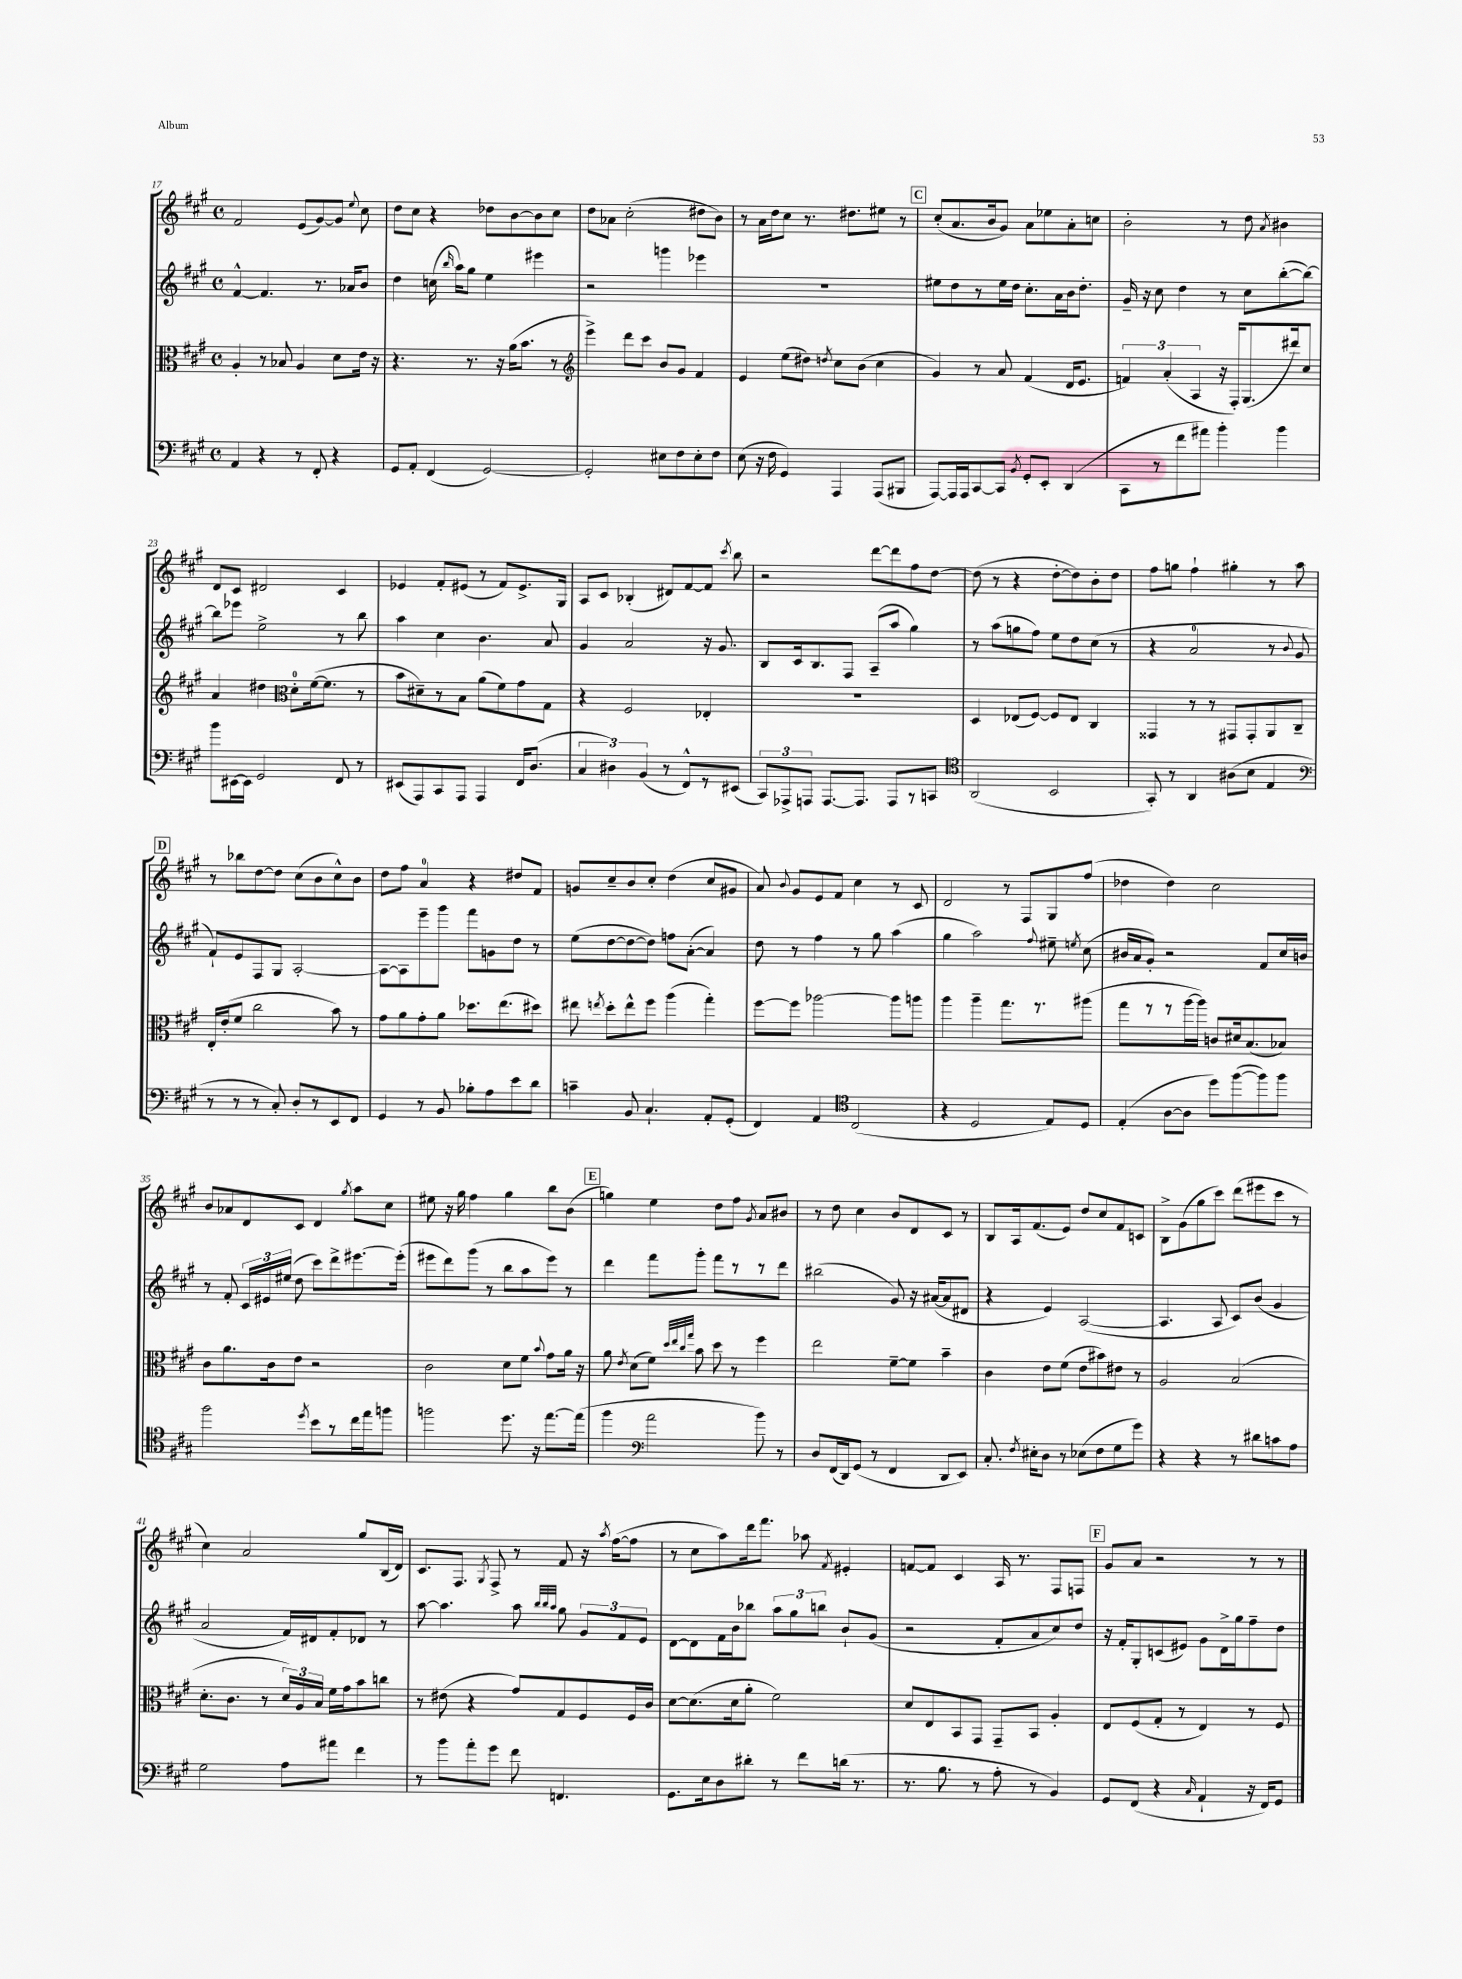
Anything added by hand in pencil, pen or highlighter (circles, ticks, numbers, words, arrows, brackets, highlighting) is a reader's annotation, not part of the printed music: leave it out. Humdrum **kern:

**kern	**kern	**kern	**kern
*part4	*part3	*part2	*part1
*staff4	*staff3	*staff2	*staff1
*clefF4	*clefC3	*clefG2	*clefG2
*k[f#c#g#]	*k[f#c#g#]	*k[f#c#g#]	*k[f#c#g#]
*M4/4	*M4/4	*M4/4	*M4/4
*met(c)	*met(c)	*met(c)	*met(c)
=17	=17	=17	=17
4AA/	4A'/	[4f#^^/	2f#/
4r	8r	4.f#/]	.
.	8B-X/	.	.
8r	4A/	.	(8e/L
8FF#'/	.	8.r	[8g#/)
4r	8d\L	.	8g#/J]
.	.	16a-X/KL	.
.	.	.	8qqee/
.	16e\Jk	8b/J	8cc#\
.	16r	.	.
=18	=18	=18	=18
8GG#/L	4.r	4dd\	8dd\L
8AA'/J	.	.	8cc#\J
(4FF#/	.	(16ccn\	4r
.	.	16qqbb/	.
.	.	16aa\KL)	.
.	8.r	8gg#\J	.
[2GG#/)	.	4ee\	8dd-X\L
.	16r	.	.
.	(16a\KL	.	[8b\
.	8.b\J	.	.
.	.	4eee#X\	8b\]
.	8r	.	8cc#\J
=19	=19	=19	=19
*	*clefG2	*	*
2GG#'/]	4eee^\)	2r	8dd\L
.	.	.	8a-X\J
.	8ddd\L	.	(2cc#'\
.	8ccc#\J	.	.
8E#X\L	8b/L	4gggn\	.
8F#\	8g#/J	.	.
8E#'\	4f#/	4eee-X\	8dd#X\L
8F#\J	.	.	8b\J)
=20	=20	=20	=20
(8E\	4e/	1r	8r
16r	.	.	16a\LL
16F#\	.	.	16dd\J
4GG#/)	(8ee\L	.	8cc#\J
.	8dd#X\J)	.	8.r
.	8qddn/	.	.
4AAA/	8cc#\L	.	.
.	.	.	8.dd#X\L
.	(8b\J	.	.
(8AAA/L	4cc#\	.	8ee#X\J
8BBB#X/J	.	.	8r
!!LO:REH:place=s1:t=C
=21	=21	=21	=21
[8AAA/L)	4g#/)	8ee#X\L	(8cc#'/L
16AAA/L]	.	8dd\	8.a/
16AAA/J	.	.	.
[8CC#/	8r	8r	.
.	.	.	16b/k
8CC#/J]	8a/	16ee#\L	8g#/J)
.	.	16dd\JJ	.
8qBB/	.	.	.
8GG#'/L	(4f#/	8.cc#'\L	8a\L
8EE'/J	.	.	8ee-X\
.	.	16a\L	.
(4DD/	16d/KL	16b\J	8a'\
.	8.e/J	8.dd'\J	.
.	.	.	8ccn\J
=22	=22	=22	=22
8CC#\L	6fn/)	16g#~/	2b'\
.	.	16r	.
8r	.	8cc#\	.
.	(6a'/	.	.
8f#\	.	4dd\	.
.	6A/	.	.
8a#X\J)	.	.	.
4b'\	16r	8r	8r
.	16F#'/KL)	.	.
.	(8.G#/	8cc#\L	8dd\
.	.	.	8qa/
4b\	.	([8bb'\	4b#X\
.	16ddd#X/k)	.	.
.	8cc#/J	8bb\J_)	.
!!LO:LB:g=z
=23	=23	=23	=23
8b\L	4a/	8bb\L]	8d/L
[16EE#X\L	.	8eee-X\J	8c#/J
16EE#\JJ]	.	.	.
2GG#/	4dd#X\	2ee^\	2d#X/
*	*clefC3	*	*
.	8d'\L	.	.
.	([16f#\k	.	.
.	8.f#\J]	.	.
8FF#/	.	8r	4c#/
8r	8r	8bb\	.
=24	=24	=24	=24
(8EE#X/L	8b\L	4aa\	4e-X/
8AAA/)	8d#X~\)	.	.
8CC#/	8r	4cc#\	8f#'/L
8AAA/J	8B\J	.	(8e#X/J
4AAA/	(8a\L	4.b\	8r
.	8f#\)	.	8f#/L)
16FF#/KL	8g#\	.	8.e#^/
(8.D/J	.	.	.
.	8G#\J	8a/	.
.	.	.	16G#/Jk
=25	=25	=25	=25
6C#/	4r	4g#/	8A/L
.	.	.	8c#/J
6D#X\)	.	.	.
.	2F#/	2a/	(4B-X'/
(6BB/	.	.	.
8r	.	.	8d#X/L)
8FF#^^/L)	.	.	[8f#/
8r	4E-X'/	16r	8f#/J]
.	.	8.g#/	.
.	.	.	8qccc#/
(8EE#X/J	.	.	8bb\
=26	=26	=26	=26
12CC#/L)	1r	8B/L	2r
12AAA-X^/	.	.	.
.	.	16c#/k	.
12AAAn/J	.	.	.
.	.	8.B/	.
[8.AAA/L	.	.	.
.	.	8F#/J	.
8.AAA/J]	.	.	.
.	.	(8A~/L	[8ddd\L
8AAA/L	.	8aa/J	8ddd\]
8r	.	4gg#\)	8ff#\
8CCn/J	.	.	[8dd\J
=27	=27	=27	=27
*clefC4	*	*	*
(2AA/	4D/	8r	(8dd\]
.	.	(8aa\L	8r
.	(8E-X/L	8ggn\	4r
.	[8F#/J)	8ff#\J)	.
2BB/	8F#/L]	8ee\L	[8dd'\L
.	8E-/J	8dd\	8dd\])
.	4C#/	(8cc#\J	8b'\
.	.	8r	8dd\J
=28	=28	=28	=28
8GG#'/)	4GG##X/	4r	8ff#\L
8r	.	.	8ggn\J
4AA/	8r	2a/	4ff#`\
.	8r	.	.
(8A#X\L	8GG#X/L	.	4gg#X'\
8B\J	8GG#'/	.	.
4E/	8AA/	8r	8r
.	.	8qqb/	.
.	8C#~/J	8g#/	8aa\
!!LO:LB:g=z
!!LO:REH:place=s1:t=D
=29	=29	=29	=29
*clefF4	*	*	*
8r	16E'/LL	8f#`/L)	8r
.	(16e'/J	.	.
8r	8f#/J	8e/	8bb-X\L
8r	2cc#\	8F#/	[8dd\
8C#'/)	.	8G#/J	8dd\J]
8D'/L	.	[2A'/	(8cc#\L
8r	.	.	8b\
8EE/	8b\)	.	8cc#^^\)
8FF#/J	8r	.	8b\J
=30	=30	=30	=30
4GG#/	8g#\L	8A\L_	8dd\L
.	8a\	8A\]	8ff#\J
8r	8g#'\	8eee~\	4a/
8BB/	8a\J	8ggg#\J	.
8B-X'\L	8.dd-X\L	8fff#\L	4r
8A\	.	8gn\	.
.	(8.ee\	.	.
8e\	.	8dd\J	8dd#X/L
8d\J	8dd#X\J)	8r	8f#/J
=31	=31	=31	=31
4cn~\	8ee#X\	(8ee\L	8gn/L
.	8qeen/	.	.
.	8dd'\L	[8dd\	8cc#~/
8BB/	8ee^^\	8dd\_	8b/
4.C#`/	8ff#\J	8dd\J])	8cc#'/J
.	(4aa\	8ffn\L	(4dd\
.	.	([8a'\J	.
8AA'/L	4gg#'\)	4a/])	8cc#/L
(8GG#'/J	.	.	8g#X/J
=32	=32	=32	=32
4FF#/)	[8ff#\L	8dd\	8a/)
.	.	.	8qqb/
.	8ff#\J]	8r	8g#/L
4AA/	[2aa-X\	4ff#\	8e/
.	.	.	8f#/J
*clefC4	*	*	*
(2C#/	.	8r	4cc#\
.	.	8gg#\	.
.	8aa-\L]	(4aa\	8r
.	8aan\J	.	8c#/
=33	=33	=33	=33
4r	4aa\	4gg#\	2d/
2D/	4aa~\	2aa\)	.
.	8.gg#\L	.	8r
.	.	.	8F#/L
.	8.r	.	.
.	.	8qqff#/	.
8E/L)	.	8ee#X~\	8G#/
.	.	8qeen/	.
8D/J	(8aa#X\J	(8cc#\	(8ff#/J
=34	=34	=34	=34
(4E'/	8gg#\L	16b#X/LL	4dd-X\
.	.	16a/J	.
.	8r	8g#'/J)	.
[8A\L	8r	2r	4dd-\)
8A\J]	[16aa\L	.	.
.	16aa\JJ])	.	.
8dd\L)	8cn/L	.	2cc#\
([8ff#\	16d#X/k	.	.
.	(8.B/	.	.
8ff#\])	.	8f#/L	.
8ff#\J	8B-X/J)	16cc#/L	.
.	.	16bn/JJ	.
!!LO:LB:g=z
=35	=35	=35	=35
2ff#\	8c#\L	8r	8b/L
.	8.a\	8f#'/	8a-X/
.	.	24c#/LL	8d/
.	.	24e#X/	.
.	16c#\k	.	.
.	.	(24ee#X/JJ	.
.	8e\J	8dd\	8c#/J
8qdd/	.	.	.
8b\L	2r	8ccc#\L)	4d/
8r	.	8ddd^\	.
.	.	.	8qgg#/
16cc#\L	.	[8.eee#X\	8aa\L
16ee\J	.	.	.
8ffn\J	.	.	8cc#\J
.	.	(16eee#'\Jk]	.
=36	=36	=36	=36
2ffn\	2c#\	8eee#X\L	8ee#X\
.	.	8ddd\)	16r
.	.	.	16gg#\
.	.	(8ggg#\J	4ff#\
.	.	8r	.
8.dd\	8d\L	8bb\L	4gg#\
.	8f#\J	8aa\	.
16r	.	.	.
.	8qqb/	.	.
[8.ee\L	8g#\L	8eee#\J)	8bb\L
.	16a\Jk	8r	(8b\J
(16ee\Jk]	16r	.	.
!!LO:REH:place=s1:t=E
=37	=37	=37	=37
4ff#\	8a\	4ddd\	4ggn\)
.	8qe/	.	.
.	(8d\L	.	.
*clefF4	*	*	*
2a\	8f#\J)	8fff#\L	4ee\
.	32qqdd/LLL	.	.
.	32qqee/	.	.
.	32qqcc#/	.	.
.	32qqgg#/JJJ	.	.
.	8b\	8ggg#'\J	.
.	8dd\	8fff#\L	8dd\L
.	8r	8r	8ff#\J
.	.	.	8qg#/
8b\)	4ff#\	8r	8a/L
8r	.	8ddd\J	8b#X/J
=38	=38	=38	=38
8D/L	2ee\	(2bb#X\	8r
(16FF#/L	.	.	8dd\
16DD/J)	.	.	.
(8GG#/J	.	.	4cc#\
8r	.	.	.
4FF#/	[8f#~\L	8g#/)	8b/L
.	8f#\J]	16r	8d/
.	.	([16a#X/KL	.
8DD/L	4b~\	8a#/]	8c#/J
8EE/J)	.	8d#X/J	8r
=39	=39	=39	=39
8.C#'/	4c#\	4r	8B/L
.	.	.	16A/k
8qF#/	.	.	.
16E#X'\KL	.	.	(8.f#/
8D\J	8e\L	4e/)	.
8r	(8f#\J	.	8e/J)
(8E-X\L	8e\L	([2A/	8dd/L
8F#\	8b#X\)	.	8cc#/
8G#\	8e#X\J	.	8f#/
8g#\J)	8r	.	8cn/J
=40	=40	=40	=40
4r	2A/	4.A/]	8B^\L
.	.	.	(8g#\
4r	.	.	8gg#\
.	.	8A/	8ccc#\J)
8r	(2B/	8c#/L)	(8ddd\L
8d#X\L	.	(8b/J	8eee#X\
8cn\	.	4g#/	8ccc#\J
8A\J	.	.	8r
!!LO:LB:g=z
=41	=41	=41	=41
2G#\	8.d'\L	2a/	4cc#\)
.	8.c#\J	.	.
.	.	.	2a/
.	8r	.	.
8A\L	24d/LL)	16f#/LL)	.
.	24A/	.	.
.	.	16d#X/J	.
.	24B/JJ	.	.
8a#X\J	16f#\LL	8f#'/	.
.	16g#\J	.	.
4f#\	8b\	8d-X/J	8gg#/L
.	8ccn\J	8r	(16B/L
.	.	.	16d/JJ)
=42	=42	=42	=42
8r	8r	[8aa\	8.c#/L
8b\L	(8e#X\	4.aa\]	.
.	.	.	8.F#/J
8a'\	4r	.	.
.	.	.	8qG#/
8g#\J	.	.	8F#^/
8f#\	8g#/L)	8aa\	8r
.	.	32qqbb/LLL	.
.	.	32qqbb/	.
.	.	32qqaa/JJJ	.
4.FFn/	8G#/	8gg#\	8f#/
.	8F#/	12g#/L	16r
.	.	.	8qaa/
.	.	.	([16ff#\KL
.	.	12f#/	.
.	16F#/L	.	8ff#\J]
.	.	12e/J	.
.	16c#/JJ	.	.
=43	=43	=43	=43
8.GG#\L	[8d\L	[8d\L	8r
.	(8.d\]	8d\]	8cc#\L
16E\k	.	.	.
8D\	.	16f#\L	8aa\)
.	16d\k	16b\J	.
8d#X'\J	8a'\J	8bb-X\J	16ddd\k
.	.	.	8.fff#\J
8r	2f#\)	12aa\L	.
.	.	12gg#\	.
8f#\L	.	.	8aa-X\
.	.	12bbn\J	.
.	.	.	8qf#/
(16dn\Jk	.	8b`/L	4e#X'/
8.r	.	.	.
.	.	(8g#/J	.
=44	=44	=44	=44
8.r	8d/L	2r	[8fn/L
.	8E/	.	8f/J]
8.B\	.	.	.
.	8BB/	.	4c#/
8r	8GG#/J	.	.
8A'\	8GG#~/L	8f#'/L	16A/
.	.	.	8.r
8r	8BB/J	8a/	.
4BB/)	4A'/	8cc#/)	8F#/L
.	.	8dd/J	8Fn/J
!!LO:REH:place=s1:t=F
=45	=45	=45	=45
8GG#/L	8E/L	16r	8g#/L
.	.	16f#'/KL	.
(8FF#/J	(8F#/	8G#'/	8a/J
4r	8G#'/J	(8cn/	2r
.	8r	8e#X/J)	.
16qqC#/	.	.	.
4AA`/	4E/)	8g#\L	.
.	.	16d^\L	.
.	.	16gg#\J	.
16r	8r	8ff#~\	8r
16FF#/KL)	.	.	.
8GG#/J	8F#/	8dd\J	8r
==	==	==	==
*-	*-	*-	*-
